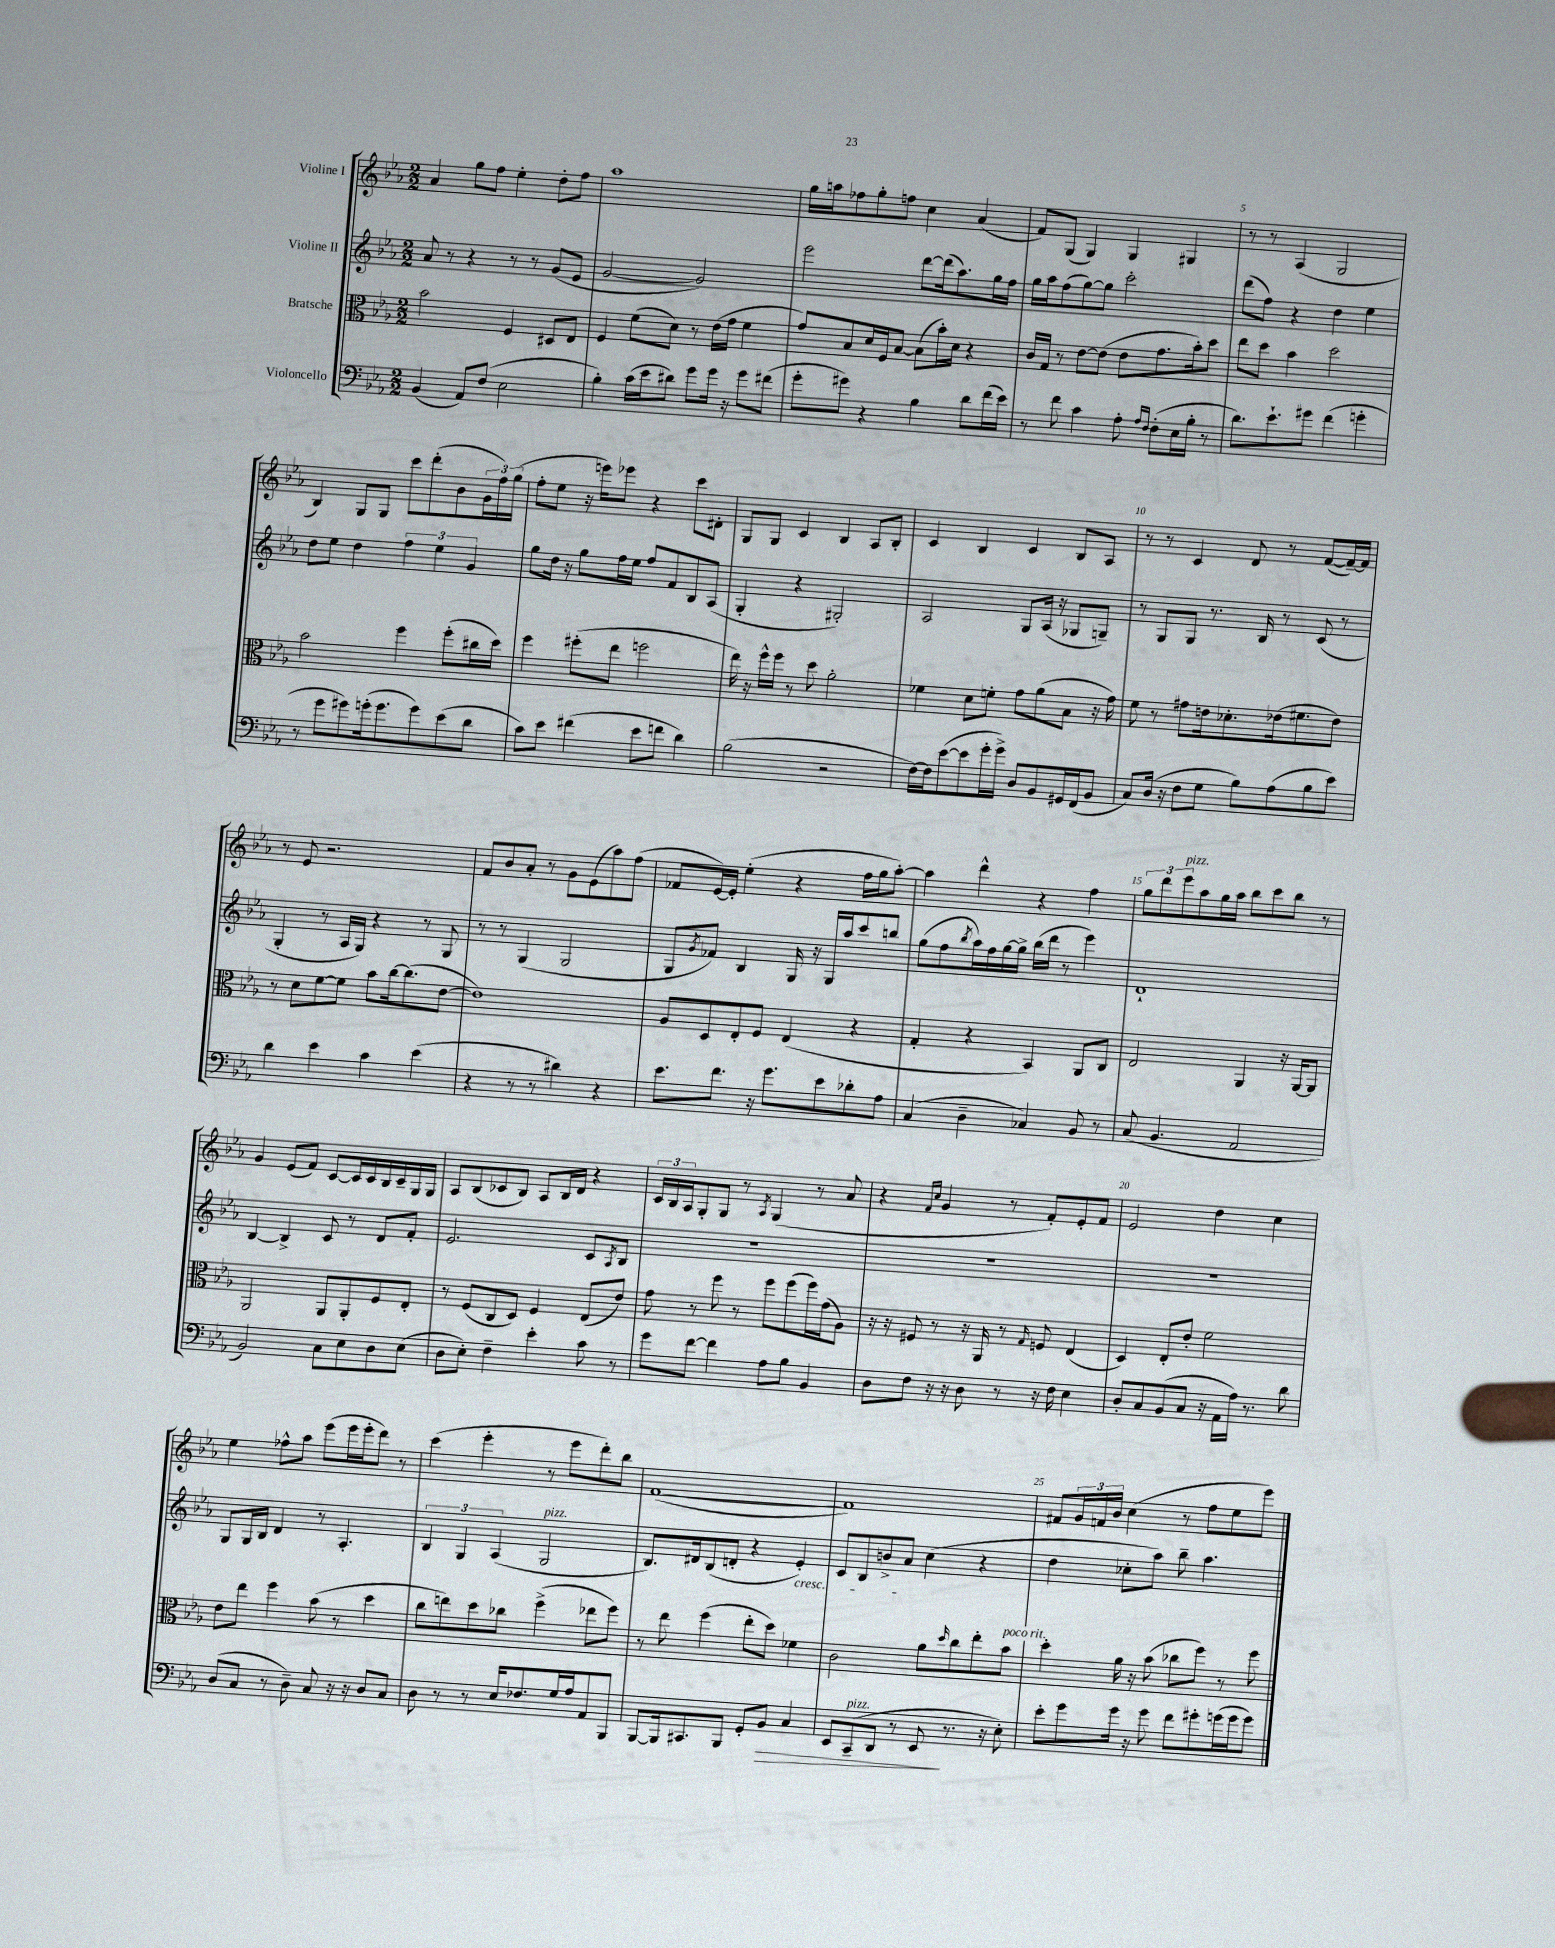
<<
\new StaffGroup <<
\new Staff = "s0" \with { instrumentName = "Violine I" } {
    \clef treble \key ees \major \numericTimeSignature \time 2/2
    aes'4 g''8 f''8 ees''4-. d''8-. f''8 |
    aes''1 |
    g''16 a''16 fes''8 g''8-. f''8 c''4 aes'4( |
    f'8) g8( g4) g4 gis4 |
    r8 r8 aes4( g2 |
    bes4) g8 g8 c'''8 d'''8-.( bes'8 \tuplet 3/2 { g'16 f''16) g''16( } |
    f''8-. ees''8 r16 e'''16) ees'''8 r4 c'''8 dis'8-. |
    g8 g8 c'4 bes4 aes8 bes8-. |
    c'4 bes4 c'4 bes8 aes8 |
    r8 r8 c'4 d'8 r8 f'8~( f'16~--) f'16 |
    r8 ees'8 r2. |
    f'8 bes'8 aes'8-. r8 g'8 ees'8( aes''8) f''8( |
    fes'8 ees'16~) ees'16-. ees''4-.( r4 f''16 g''16 aes''8~-.) |
    aes''4 d'''4-^ r4 f''4 |
    \tuplet 3/2 { g''8 d'''8 ees'''8^\markup { \italic "pizz." } } aes''8 g''16 aes''16 bes''8 c'''8 bes''8 r8 |
    g'4 ees'8( f'8) c'8~ c'16 c'16 bes16 c'16-- g16 g16 |
    aes8 bes8( ces'8 bes8) aes8 bes16 d'16 r4 |
    \tuplet 3/2 { c'16 bes16 aes16 } g8-. g8 r8 \acciaccatura { aes8 } g4( r8 aes'8 |
    r4 \grace { f'16 c''16 } g'4 r8 f'8-.) ees'8-. f'8 |
    ees'2 d''4 c''4 |
    ees''4 fes''8-^ aes''8 ees'''8( ees'''16 ees'''16-. d'''8) r8 |
    c'''4( ees'''4-. r8 ees'''8 d'''8-.) bes''8 |
    f'1~( |
    f'1) |
    fis'8 \tuplet 3/2 { g'16 f'16 bes'16 } c''4( r8 f''8 ees''8 ees'''8) \bar "|." |
}
\new Staff = "s1" \with { instrumentName = "Violine II" } {
    \clef treble \key ees \major \numericTimeSignature \time 2/2
    aes'8 r8 r4 r8 r8 g'8( ees'8 |
    g'2~ g'2) |
    ees'''2 d'''8~ d'''16( aes''8.) g''16 f''16 |
    g''16 aes''16 f''8( g''8~) g''8 c'''2-. |
    d'''8( f''8) r4 d''4 ees''4 |
    d''8 ees''8 d''4 \tuplet 3/2 { f''4 ees''4 g'4 } |
    g''8 d''16 r16 g''8 f''16 ees''16 f''8 f'8 bes8 aes8( |
    g4-. r4 gis2-.) |
    aes2 g8 aes16( r16 ges8 g8--) |
    r8 g8 g8 r8. bes16 r8 c'8( r8 |
    g4-. r8 aes16 g16) r4 r8 g8 |
    r8 r8 g4( g2 |
    g8 \acciaccatura { g'8 } fes'8) bes4 g16 r16 g16 aes''16 c'''8 b''8 |
    g''8( f''8 \acciaccatura { bes''8 } aes''16) f''16 g''16~ g''16-> bes''16( d'''16 r8 ees'''4) |
    d'1-! |
    bes4~ bes4-> c'8 r8 d'8 f'8-. |
    ees'2. c'8 \acciaccatura { aes8 } bes8 |
    R1 |
    R1 |
    R1 |
    g8 g16 bes16 d'4 r8 aes4.-. |
    \tuplet 3/2 { bes4 g4 aes4( } g2^\markup { \italic "pizz." } |
    bes8.) dis'16 bes8( d'8-. r4 ees'4-.\cresc) |
    c'8 bes8 b'8-> aes'8\! c''4( r4 |
    d''4 ces''8-. aes''8) bes''8-- aes''4. \bar "|." |
}
\new Staff = "s2" \with { instrumentName = "Bratsche" } {
    \clef alto \key ees \major \numericTimeSignature \time 2/2
    bes'2 f4 dis8 ees8 |
    f4 f'8( d'8) r8 ees'16( g'16 f'4 |
    g'8) bes8 d'16 f16 bes8~ bes8( bes'16-.) d'16 r4 |
    c'16 g16 r8 ees'8~ ees'8( ees'8 g'8. bes'16-.) d''8 |
    ees''8 d''8 bes'4 d''2 |
    bes'2 f''4 f''8-.( cis''16 d''16) |
    f''4 fis''8-.( ees''8 f''2 |
    ees''16) r16 f''16-^ f''16 r8 d''8 aes'2-. |
    fes'4 d'8 f'8-. g'8 aes'8( bes8 r16 g'16) |
    f'8 r8 gis'8 e'16 des'8.-. ees'16( fis'8. ees'8) |
    r8 d'8 f'8~ f'8 bes'8 c''16~ c''8.( ees'8~ |
    ees'1) |
    aes8 d8 ees8-. f8 ees4( r4 |
    g4-. r4 bes,4) aes,8 c8 |
    ees2 aes,4 r16 aes,16~ aes,8 |
    aes,2 aes,8 aes,8-. f8 ees8-. |
    r8 f8( c8 d8) f4 ees8( ees'8) |
    g'8 r8 f''8 r8 f''8 f''8( f''16) g'16( aes8) |
    r16 r16 fis8 r8 r16 aes,16 r8 \grace { g16 } f8 ees4( |
    d4) ees8-. ees'8-. f'2 |
    ees'8 ees''8 f''4 bes'8( r8 d''4 |
    c''8 e''8) d''8 ces''8 f''4->( ees''8 f''8) |
    r8 ees''8 f''4( ees''8-. d''8) fes'4 |
    c'2 aes'8 \grace { d''16 } c''8 ees''8-. bes'8^\markup { \italic "poco rit." } |
    d''4-. aes'16 r16 bes'8( ces''8 f''8) r8 f''8 \bar "|." |
}
\new Staff = "s3" \with { instrumentName = "Violoncello" } {
    \clef bass \key ees \major \numericTimeSignature \time 2/2
    bes,4( aes,8) f8( ees2 |
    bes4-.) c'16( ees'16 dis'8) g'8 g'16 r16 g'8 fis'8( |
    g'8-. gis'8) r4 bes4 d'8 f'16( ees'16) |
    r8 f'8 c'4 aes8-. \grace { aes16 f16 } f8-.( ees16 bes16-. r8 |
    d'8.) ees'8.-! gis'8 f'4( g'4-. |
    r8 g'8 gis'8) g'16-.( g'8. g'8) ees'8( d'8 |
    c'8) ees'8 fis'4( ees'8 f'8 d'4) |
    bes2( r2 |
    f16~) f16 ees'8~( ees'8 g'16-. g'16->) d8 bes,8 gis,16 f,16( bes,8 |
    c8) d16( r16 f8 g8 bes8) aes8( bes8 ees'8) |
    d'4 ees'4 c'4 ees'4( |
    r4 r8 r8 dis'4) r4 |
    ees'8. f'8. r16 g'8. ees'8 des'8-. aes8 |
    c4( d4-- ces4) bes,8 r8 |
    c8( bes,4. aes,2 |
    bes,2) c8 ees8 d8 ees8( |
    d8 ees8-.) f4-- ees'4-. c'8 r8 |
    g'8 f'8~ f'4 aes8 bes8 bes,4 |
    d8 f8 r16 r16 d8 r8 r16 f16 ees4 |
    d8-. c8 bes,8( c8 r16 aes,16 aes16) r8. d'8 |
    d8( c8 r8 d8--) c8 r16 r16 d8 c8 |
    d8 r8 r8 ees16 fes8. g16 aes16 aes,8 bes,,8 |
    bes,,8~ bes,,16 cis,8. bes,,8 g,8-. bes,8\> c4 |
    ees,8 c,8--^\markup { \italic "pizz." }( d,8 r8 ees,8\! r8. r16 ees8-.) |
    ees'8-. g'8 g'16 r16 g'8 f'8 gis'8-. g'16( g'16 g'8) \bar "|." |
}
>>
>>
\layout { \context { \Score \override BarNumber.break-visibility = ##(#f #t #t) barNumberVisibility = #(every-nth-bar-number-visible 5) } }
